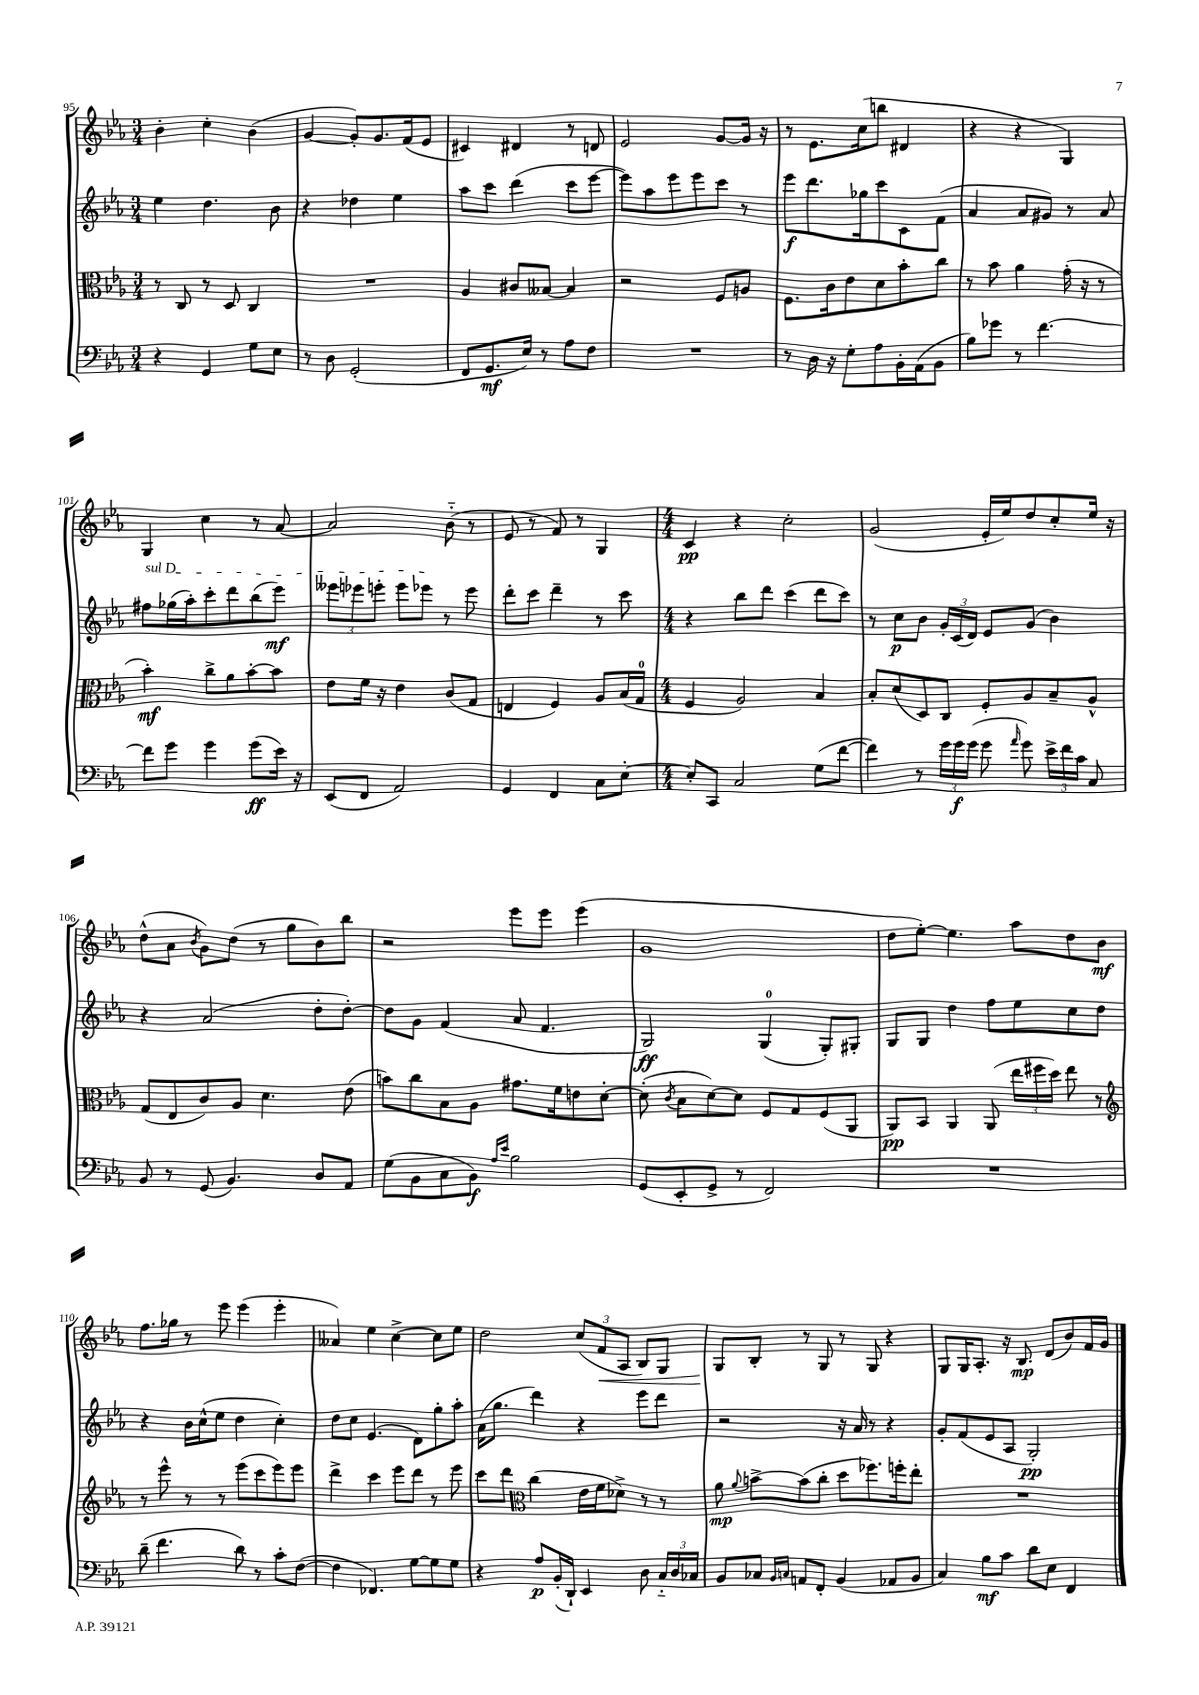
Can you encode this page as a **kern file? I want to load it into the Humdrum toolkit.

**kern	**dynam	**kern	**dynam	**kern	**dynam	**kern	**dynam
*part4	*part4	*part3	*part3	*part2	*part2	*part1	*part1
*staff4	*staff4	*staff3	*staff3	*staff2	*staff2	*staff1	*staff1
*clefF4	*	*clefC3	*	*clefG2	*	*clefG2	*
*k[b-e-a-]	*	*k[b-e-a-]	*	*k[b-e-a-]	*	*k[b-e-a-]	*
*M3/4	*	*M3/4	*	*M3/4	*	*M3/4	*
=95	=95	=95	=95	=95	=95	=95	=95
4r	.	8r	.	4ee-\	.	4b-'\	.
.	.	8C/	.	.	.	.	.
4GG/	.	8r	.	4.dd\	.	4cc'\	.
.	.	8D/	.	.	.	.	.
8G\L	.	4C/	.	.	.	(4b-\	.
8E-\J	.	.	.	8b-\	.	.	.
=96	=96	=96	=96	=96	=96	=96	=96
8r	.	2.r	.	4r	.	[4g/	.
8D\	.	.	.	.	.	.	.
(2GG'/	.	.	.	4dd-X\	.	8g'/L])	.
.	.	.	.	.	.	8.g/	.
.	.	.	.	4ee-\	.	.	.
.	.	.	.	.	.	(16f/k	.
.	.	.	.	.	.	8e-/J	.
=97	=97	=97	=97	=97	=97	=97	=97
8FF/L	.	4A-/	.	8aa-\L	.	4c#X/)	.
8.GG/	mf	.	.	8ccc\J	.	.	.
.	.	8c#X/L	.	(4ddd\	.	4d#X/	.
16E-/Jk)	.	.	.	.	.	.	.
8r	.	[8B--X/J	.	.	.	.	.
8A-\L	.	4B--/]	.	8ccc\L	.	8r	.
8F\J	.	.	.	[8eee-\J	.	8dn/	.
=98	=98	=98	=98	=98	=98	=98	=98
2.r	.	2r	.	8eee-\L])	.	2e-/	.
.	.	.	.	8aa-\	.	.	.
.	.	.	.	8eee-\	.	.	.
.	.	.	.	8eee-\	.	.	.
.	.	8F/L	.	8ccc\J	.	[8g/L	.
.	.	8An/J	.	8r	.	16g/Jk]	.
.	.	.	.	.	.	16r	.
=99	=99	=99	=99	=99	=99	=99	=99
8r	.	8.F\L	.	8eee-\L	f	8r	.
16D\	.	.	.	8.ddd\	.	8.e-\L	.
16r	.	16c\k	.	.	.	.	.
8G'\L	.	8e-\	.	.	.	.	.
.	.	.	.	16gg-X\k	.	(16cc\k	.
8A-\	.	8d\	.	8ccc\	.	8bbn\J	.
16BB-'\L	.	8b-'\	.	8c\	.	4d#X/	.
(16AA-\J	.	.	.	.	.	.	.
8BB-\J	.	8cc\J	.	(8f\J	.	.	.
=100	=100	=100	=100	=100	=100	=100	=100
8B-\L)	.	8r	.	4a-/	.	4r	.
8g-X\J	.	8b-\	.	.	.	.	.
8r	.	4a-\	.	8a-/L	.	4r	.
[4.f\	.	.	.	8g#X/J)	.	.	.
.	.	(16g'\	.	8r	.	4G/)	.
.	.	16r	.	.	.	.	.
.	.	8r	.	8a-/	.	.	.
!!LO:LB:g=z
=101	=101	=101	=101	=101	=101	=101	=101
!	!	!	!	!LO:TX:a:i:t=sul D	!	!	!
8f\L]	.	4b-'\)	mf	8ff#X\L	.	4G/	.
8g\J	.	.	.	(16gg-X\L	.	.	.
.	.	.	.	16aa-'\J)	.	.	.
4g\	.	8cc^\L	.	8ccc'\	.	4cc\	.
.	.	8a-\	.	8ddd\	.	.	.
(8g\L	ff	[8b-'\	.	(8bb-\	.	8r	.
16e-\Jk)	.	8b-\J]	.	8eee-\J)	mf	[8a-/	.
16r	.	.	.	.	.	.	.
=102	=102	=102	=102	=102	=102	=102	=102
(8EE-/L	.	8e-\L	.	12eee--X\L	.	2a-/]	.
.	.	.	.	12eee-X\	.	.	.
8FF/J	.	16f\Jk	.	.	.	.	.
.	.	.	.	12eeen'\J	.	.	.
.	.	16r	.	.	.	.	.
2AA-/)	.	4e-\	.	8eee\L	.	.	.
.	.	.	.	8eee-X\J	.	.	.
.	.	(8c/L	.	8r	.	(8b-\	.
.	.	8G/J	.	8eee-\	.	8r	.
=103	=103	=103	=103	=103	=103	=103	=103
4GG/	.	4En/	.	8ddd'\L	.	8e-/	.
.	.	.	.	8ccc\J	.	8r	.
4FF/	.	4F/)	.	4ddd~\	.	8f/)	.
.	.	.	.	.	.	8r	.
8C\L	.	8A-/L	.	8r	.	4G/	.
[8E-'\J	.	(16B-/L	.	8ccc\	.	.	.
.	.	16G/JJ	.	.	.	.	.
=104	=104	=104	=104	=104	=104	=104	=104
*M4/4	*	*M4/4	*	*M4/4	*	*M4/4	*
8E-'/L]	.	4F/	.	4r	.	4c/	pp
8CC/J	.	.	.	.	.	.	.
2C/	.	2A-/)	.	8bb-\L	.	4r	.
.	.	.	.	8ddd\J	.	.	.
.	.	.	.	(4ccc\	.	2cc'\	.
(8G\L	.	4B-/	.	8ddd\L	.	.	.
[8f\J	.	.	.	8ccc\J)	.	.	.
=105	=105	=105	=105	=105	=105	=105	=105
4f\])	.	8B-'/L	.	8r	.	(2g/	.
.	.	(8d/	.	8cc\L	p	.	.
8r	.	8D/)	.	8b-\J	.	.	.
24g\LL	.	8C/J	.	24g'/LL	.	.	.
24g\	f	.	.	(24c/	.	.	.
(24g\JJ	.	.	.	24d/JJ)	.	.	.
8g\	.	8F'/L	.	8e-/L	.	16e-'/LL	.
.	.	.	.	.	.	16ee-/J)	.
16qqa-/	.	.	.	.	.	.	.
8g\)	.	8A-/	.	(8g/J	.	8dd/	.
24e-^\LL	.	8B-~/	.	4b-\)	.	8cc'/	.
24f\	.	.	.	.	.	.	.
24c\JJ	.	.	.	.	.	.	.
8C/	.	8A-^^/J	.	.	.	16ee-/Jk	.
.	.	.	.	.	.	16r	.
!!LO:LB:g=z
=106	=106	=106	=106	=106	=106	=106	=106
8BB-/	.	(8G/L	.	4r	.	(8dd^^\L	.
8r	.	8E-/	.	.	.	8a-\J	.
.	.	.	.	.	.	8qb-/	.
(8GG/	.	8c/)	.	(2a-/	.	8g\L)	.
4.BB-/)	.	8A-/J	.	.	.	(8dd\J	.
.	.	4.d\	.	.	.	8r	.
.	.	.	.	.	.	8gg\L	.
8D/L	.	.	.	8dd'\L	.	8b-\)	.
8AA-/J	.	(8e-\	.	[8dd'\J)	.	8bb-\J	.
=107	=107	=107	=107	=107	=107	=107	=107
(8G\L	.	8bn\L)	.	8dd\L]	.	2r	.
8BB-\	.	8cc\	.	8g\J	.	.	.
8C\	.	8B-\	.	(4f/	.	.	.
8BB-\J)	f	8A-\J	.	.	.	.	.
16qqA-/LL	.	.	.	.	.	.	.
16qqe-/JJ	.	.	.	.	.	.	.
2B-\	.	8.g#X\L	.	8a-/	.	8eee-\L	.
.	.	.	.	4.f/	.	8eee-\J	.
.	.	16f\k	.	.	.	.	.
.	.	8en\	.	.	.	(4eee-\	.
.	.	[8d'\J	.	.	.	.	.
=108	=108	=108	=108	=108	=108	=108	=108
(8GG/L	.	(8d'\]	.	2G/)	ff	1g	.
.	.	8qc/	.	.	.	.	.
8EE-'/	.	8B-\L	.	.	.	.	.
8GG^/J	.	[8d\)	.	.	.	.	.
8r	.	8d\J]	.	.	.	.	.
2FF/)	.	8F/L	.	(4G/	.	.	.
.	.	8G/	.	.	.	.	.
.	.	(8F/	.	8G'/L)	.	.	.
.	.	8AA-/J	.	8G#X'/J	.	.	.
=109	=109	=109	=109	=109	=109	=109	=109
1r	.	8AA-/L)	pp	8G/L	.	8dd\L	.
.	.	8BB-/J	.	8G/J	.	[8ee-'\J)	.
.	.	4AA-/	.	4dd\	.	4.ee-\]	.
.	.	(8AA-/	.	8ff\L	.	.	.
.	.	24ee-\LL	.	8ee-\	.	8aa-\L	.
.	.	24ff#X\	.	.	.	.	.
.	.	24dd\JJ)	.	.	.	.	.
.	.	8ee-\	.	8cc\	.	8dd\	.
.	.	8r	.	8dd\J	.	8b-\J	mf
!!LO:LB:g=z
=110	=110	=110	=110	=110	=110	=110	=110
*	*	*clefG2	*	*	*	*	*
(8d~\	.	8r	.	4r	.	8.ff\L	.
4.f\	.	8eee-^^\	.	.	.	.	.
.	.	.	.	.	.	16gg-X\Jk	.
.	.	8r	.	16b-\LL	.	8r	.
.	.	.	.	(16cc^^\J	.	.	.
.	.	8r	.	8ee-\J	.	8eee-\	.
8d\)	.	(8eee-\L	.	4dd\	.	(4eee-\	.
8r	.	8ccc\	.	.	.	.	.
8c'\L	.	8eee-\)	.	4cc'\)	.	4eee-'\	.
([8F\J	.	8eee-\J	.	.	.	.	.
=111	=111	=111	=111	=111	=111	=111	=111
4F\]	.	4ddd^\	.	8dd\L	.	4a--X/)	.
.	.	.	.	8cc\J	.	.	.
4.FF-X/)	.	4ccc\	.	(4.e-/	.	4ee-\	.
.	.	8eee-\L	.	.	.	[4cc^\	.
[8G\L	.	8ddd\J	.	8d\L)	.	.	.
8G\]	.	8r	.	8gg'\	.	8cc\L]	.
8G\J	.	8eee-\	.	8aa-'\J	.	8ee-\J	.
=112	=112	=112	=112	=112	=112	=112	=112
4r	.	8ccc\L	.	(16a-\KL	.	2dd\	.
.	.	.	.	8.gg\J	.	.	.
.	.	8ddd\J	.	.	.	.	.
*	*	*clefC3	*	*	*	*	*
8A-/L	p	(4cc\	.	4ddd\)	.	.	.
(16BB-'/L	.	.	.	.	.	.	.
16DD`/JJ)	.	.	.	.	.	.	.
4EE-/	.	16e-\LL	.	4r	.	(12cc/L	.
.	.	16f\J	.	.	.	.	.
!	!	!	!	!	!	!	!LO:HP:b
.	.	.	.	.	.	12f/	<
.	.	8d-X^\J)	.	.	.	.	.
.	.	.	.	.	.	12A-/J	.
8D\	.	8r	.	8eee-\L	.	8B-/L)	.
24C/LL	.	8r	.	8ddd\J	.	8G/J	.
24D/	.	.	.	.	.	.	.
24C-X/JJ	.	.	.	.	.	.	.
=113	=113	=113	=113	=113	=113	=113	=113
8BB-/L	.	8a-\	mp	2r	.	8G/L	.
.	.	8qqa-/	.	.	.	.	.
8C-X/J	.	[8bn^\L	.	.	.	8B-'/J	[
16qqBB-/LL	.	.	.	.	.	.	.
16qqCn/JJ	.	.	.	.	.	.	.
8AAn/L	.	(8b\]	.	.	.	8r	.
8FF'/J	.	8cc'\J	.	.	.	8G/	.
(4BB-/	.	8dd\L	.	16r	.	8r	.
.	.	.	.	16a-/	.	.	.
.	.	8.ff-X\)	.	8r	.	8G/	.
8AA-X/L	.	.	.	4r	.	4r	.
.	.	16ffn'\k	.	.	.	.	.
8BB-/J	.	8ee-'\J	.	.	.	.	.
=114	=114	=114	=114	=114	=114	=114	=114
4C/)	.	1r	.	8g'/L	.	8G/L	.
.	.	.	.	(8f/	.	16G/K	.
.	.	.	.	.	.	8.A-'/J	.
8B-\L	mf	.	.	8e-/	.	.	.
8c\J	.	.	.	8A-/J	.	16r	.
.	.	.	.	.	.	8.B-/	mp
8d\L	.	.	.	2G'/)	pp	.	.
8E-\J	.	.	.	.	.	(8d/L	.
4FF/	.	.	.	.	.	8b-/)	.
.	.	.	.	.	.	16f/L	.
.	.	.	.	.	.	16g/JJ	.
==	==	==	==	==	==	==	==
*-	*-	*-	*-	*-	*-	*-	*-
